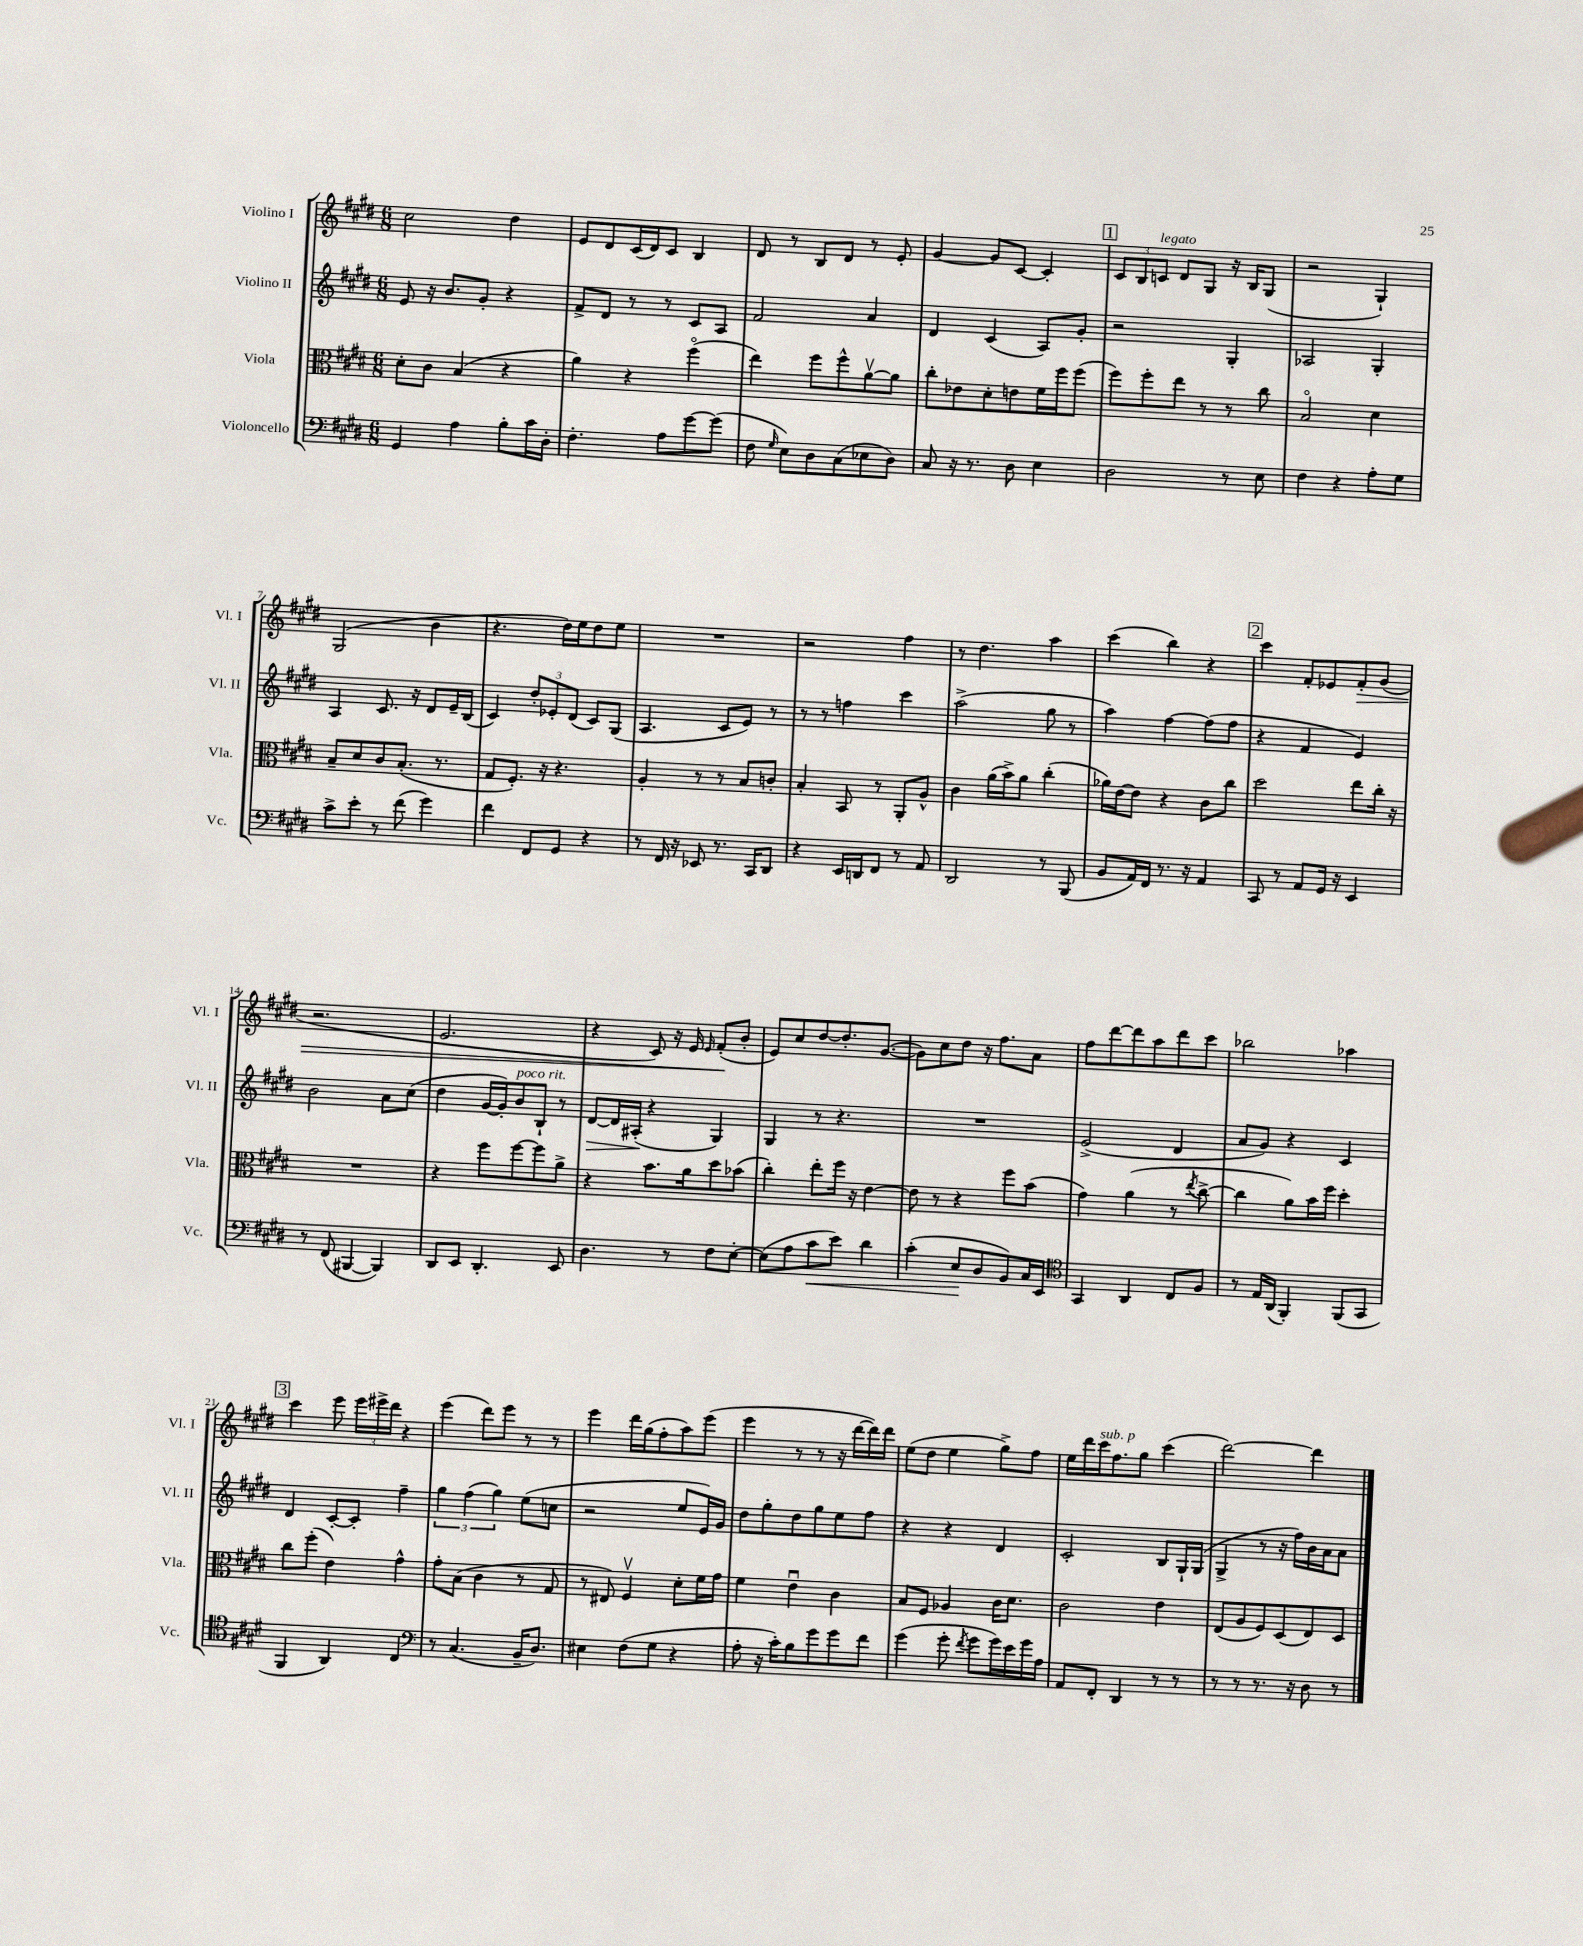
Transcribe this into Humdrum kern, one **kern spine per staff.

**kern	**dynam	**kern	**kern	**dynam	**kern	**dynam
*part4	*part4	*part3	*part2	*part2	*part1	*part1
*staff4	*staff4	*staff3	*staff2	*staff2	*staff1	*staff1
*I"Violoncello	*	*I"Viola	*I"Violino II	*	*I"Violino I	*
*I'Vc.	*	*I'Vla.	*I'Vl. II	*	*I'Vl. I	*
*clefF4	*	*clefC3	*clefG2	*	*clefG2	*
*k[f#c#g#d#]	*	*k[f#c#g#d#]	*k[f#c#g#d#]	*	*k[f#c#g#d#]	*
*M6/8	*	*M6/8	*M6/8	*	*M6/8	*
=1	=1	=1	=1	=1	=1	=1
4GG#/	.	8d#'\L	8e/	.	2cc#\	.
.	.	8c#\J	16r	.	.	.
.	.	.	8.b/L	.	.	.
4A\	.	(4B/	.	.	.	.
.	.	.	8g#'/J	.	.	.
8B'\L	.	4r	4r	.	4dd#\	.
16c#\L	.	.	.	.	.	.
16D#'\JJ	.	.	.	.	.	.
=2	=2	=2	=2	=2	=2	=2
4.F#'\	.	4a\)	8f#^/L	.	8e/L	.
.	.	.	8d#/J	.	8d#/	.
.	.	4r	8r	.	(16c#/L	.
.	.	.	.	.	16d#/J)	.
8A\L	.	.	8r	.	8c#/J	.
[8g#\	.	(4ff#\	8c#/L	.	4B/	.
(8g#\J]	.	.	8A/J	.	.	.
=3	=3	=3	=3	=3	=3	=3
8F#\	.	4ee\)	2f#/	.	8d#/	.
16qqG#/	.	.	.	.	.	.
8E\L)	.	.	.	.	8r	.
8D#\	.	8ff#\L	.	.	8B/L	.
(8C#\	.	8ff#^^\	.	.	8d#/J	.
8E-X\	.	[8av\	4a/	.	8r	.
8D#\J)	.	8a\J]	.	.	8e'/	.
=4	=4	=4	=4	=4	=4	=4
8C#/	.	8cc#'\L	4d#/	.	[4g#/	.
16r	.	8e-X\	.	.	.	.
8.r	.	.	.	.	.	.
.	.	8d#'\	(4c#/	.	8g#/L]	.
8D#\	.	8en\	.	.	[8c#/J	.
4E\	.	16f#\L	8A/L)	.	4c#'/]	.
.	.	16ff#\J	.	.	.	.
.	.	(8ff#\J	8g#'/J	.	.	.
!!LO:REH:place=s1:t=1
=5	=5	=5	=5	=5	=5	=5
2D#\	.	8ff#\L)	2r	.	12c#/L	.
.	.	.	.	.	12B/	.
.	.	8ff#'\	.	.	.	.
!	!	!	!	!	!LO:TX:a:i:t=legato	!
.	.	.	.	.	12cn/J	.
.	.	8ee\J	.	.	8d#/L	.
.	.	8r	.	.	8G#/J	.
8r	.	8r	4G#'/	.	16r	.
.	.	.	.	.	16B/KL	.
8E\	.	8cc#\	.	.	(8G#/J	.
=6	=6	=6	=6	=6	=6	=6
4F#\	.	2B/	2A-X/	.	2r	.
4r	.	.	.	.	.	.
8A'\L	.	4d#\	4G#'/	.	4G#`/)	.
8G#\J	.	.	.	.	.	.
!!LO:LB:g=z
=7	=7	=7	=7	=7	=7	=7
8c#^\L	.	8B~/L	4A/	.	(2G#/	.
8e'\J	.	8d#/	.	.	.	.
8r	.	8c#/	8.c#/	.	.	.
(8f#\	.	(8.B'/J	.	.	.	.
.	.	.	16r	.	.	.
4g#\)	.	.	8d#/L	.	4b\	.
.	.	8.r	.	.	.	.
.	.	.	16e~/L	.	.	.
.	.	.	(16B/JJ	.	.	.
=8	=8	=8	=8	=8	=8	=8
4f#\	.	8G#/L	4c#/)	.	4.r	.
.	.	8.F#'/J)	.	.	.	.
8FF#/L	.	.	12dd#'/L	.	.	.
.	.	16r	.	.	.	.
.	.	.	12e-X'/	.	.	.
8GG#/J	.	4.r	.	.	16dd#\LL)	.
.	.	.	(12d#/J	.	.	.
.	.	.	.	.	16ee\J	.
4r	.	.	8c#/L)	.	8dd#\	.
.	.	.	(8G#/J	.	8ee\J	.
=9	=9	=9	=9	=9	=9	=9
8r	.	4A'/	4.A/	.	2.r	.
16FF#/	.	.	.	.	.	.
16r	.	.	.	.	.	.
8EE-X/	.	8r	.	.	.	.
8.r	.	8r	8c#/L	.	.	.
.	.	8B/L	8e/J)	.	.	.
16CC#/KL	.	.	.	.	.	.
8DD#/J	.	8cn'/J	8r	.	.	.
=10	=10	=10	=10	=10	=10	=10
4r	.	4B'/	8r	.	2r	.
.	.	.	8r	.	.	.
16EE/LL	.	8BB/	4ffn\	.	.	.
16DDn/J	.	.	.	.	.	.
8FF#/J	.	8r	.	.	.	.
8r	.	8AA'/L	4ccc#\	.	4ff#\	.
8AA/	.	8A^^/J	.	.	.	.
=11	=11	=11	=11	=11	=11	=11
2DD#/	.	4c#\	(2aa^\	.	8r	.
.	.	.	.	.	4.dd#\	.
.	.	(16a\LL	.	.	.	.
.	.	16b^\J)	.	.	.	.
.	.	8a\J	.	.	.	.
8r	.	(4cc#'\	8gg#\	.	4aa\	.
(8BBB/	.	.	8r	.	.	.
=12	=12	=12	=12	=12	=12	=12
8BB/L	.	16a-X\LL)	4aa\)	.	(4ccc#\	.
.	.	[16e\J	.	.	.	.
16AA/L)	.	8e\J]	.	.	.	.
16FF#/JJ	.	.	.	.	.	.
8.r	.	4r	[4ff#\	.	4bb\)	.
16r	.	.	.	.	.	.
4AA/	.	8c#\L	(8ff#\L]	.	4r	.
.	.	8cc#\J	8ff#\J	.	.	.
!!LO:REH:place=s1:t=2
=13	=13	=13	=13	=13	=13	=13
8CC#/	.	2dd#\	4r	.	4ccc#\	.
8r	.	.	.	.	.	.
8AA/L	.	.	4f#/	.	8f#'/L	.
16GG#/Jk	.	.	.	.	8e-X/	.
16r	.	.	.	.	.	.
!	!	!	!	!	!	!LO:HP:b
4EE/	.	8ee\L	4e/)	.	8f#'/	>
.	.	16cc#'\Jk	.	.	(8g#/J	.
.	.	16r	.	.	.	.
!!LO:LB:g=z
=14	=14	=14	=14	=14	=14	=14
8r	.	2.r	2b\	.	2.r	.
(8FF#/	.	.	.	.	.	.
[4BBB#X/	.	.	.	.	.	.
4BBB#/])	.	.	8a\L	.	.	.
.	.	.	(8cc#\J	.	.	.
=15	=15	=15	=15	=15	=15	=15
8DD#/L	.	4r	4dd#\	.	2.e/	.
8EE/J	.	.	.	.	.	.
4.DD#'/	.	8ff#\L	[16g#/LL	.	.	.
.	.	.	16g#'/J])	.	.	.
!	!	!	!LO:TX:a:i:t=poco rit.	!	!	!
.	.	[8ff#\	8b/	.	.	.
.	.	8ff#\]	8B`/J	.	.	.
8EE/	.	8a^\J	8r	.	.	.
=16	=16	=16	=16	=16	=16	=16
!	!	!	!	!LO:HP:b	!	!
4.D#\	.	4r	[8d#/L	>	4r	.
.	.	.	16d#/L]	.	.	.
.	.	.	(16A#X'/JJ	.	.	.
.	.	8.b\L	4r	]	8c#/)	.
8r	.	.	.	.	16r	.
.	.	16a\k	.	.	16e/	.
.	.	.	.	.	16qqe/	.
8F#\L	.	8dd#\	4G#/)	.	(8f#'/L	.
[8E'\J	.	(8b-X\J	.	.	8b'/J	]
=17	=17	=17	=17	=17	=17	=17
(8E\L]	.	4cc#'\)	4G#/	.	8e/L)	.
8A\	.	.	.	.	8cc#/	.
!	!LO:HP:b	!	!	!	!	!
8c#\	<	8ee'\L	8r	.	[8dd#/	.
8e\J)	.	16ff#\Jk	4.r	.	8.dd#'/]	.
.	.	16r	.	.	.	.
4d#\	.	[4e\	.	.	.	.
.	.	.	.	.	([8.g#/J	.
=18	=18	=18	=18	=18	=18	=18
(4c#'\	.	8e\]	2.r	.	8g#\L])	.
.	.	8r	.	.	8cc#\	.
8E/L	.	4r	.	.	8dd#\J	.
8D#/	[	.	.	.	16r	.
.	.	.	.	.	8.ff#\L	.
8BB/)	.	8ff#\L	.	.	.	.
16C#/L	.	(8b\J	.	.	8a\J	.
16EE/JJ	.	.	.	.	.	.
=19	=19	=19	=19	=19	=19	=19
*clefC4	*	*	*	*	*	*
4GG#/	.	4g#\)	(2e^/	.	8ff#\L	.
.	.	.	.	.	[8ddd#\	.
4AA/	.	(4a\	.	.	8ddd#\]	.
.	.	.	.	.	8aa\	.
8C#/L	.	8r	4d#/	.	8ddd#\	.
.	.	8qee/	.	.	.	.
8F#/J	.	[8cc#^\	.	.	8ccc#\J	.
=20	=20	=20	=20	=20	=20	=20
8r	.	4cc#\]	8a/L	.	2bb-X\	.
16E/LL	.	.	8g#/J)	.	.	.
(16AA/JJ	.	.	.	.	.	.
4FF#'/)	.	8a\L)	4r	.	.	.
.	.	16b\L	.	.	.	.
.	.	16ff#\JJ	.	.	.	.
(8FF#/L	.	4dd#'\	4c#/	.	4aa-X\	.
8GG#/J	.	.	.	.	.	.
!!LO:LB:g=z
!!LO:REH:place=s1:t=3
=21	=21	=21	=21	=21	=21	=21
4FF#/	.	8cc#\L	4d#/	.	4ccc#\	.
.	.	(8ff#'\J	.	.	.	.
4AA/)	.	4e\)	[8c#'/L	.	8eee\	.
.	.	.	8c#'/J]	.	24eee\LL	.
.	.	.	.	.	24eee#X^\	.
.	.	.	.	.	24ddd#\JJ	.
4C#/	.	4g#^^\	4ff#~\	.	4r	.
=22	=22	=22	=22	=22	=22	=22
*clefF4	*	*	*	*	*	*
8r	.	8g#'\L	6gg#\	.	(4eee\	.
(4.C#/	.	(8B\J	.	.	.	.
.	.	.	(6ff#\	.	.	.
.	.	4c#\	.	.	8ddd#\L)	.
.	.	.	6gg#\)	.	.	.
.	.	.	.	.	8eee\J	.
16BB~/KL	.	8r	(8ee\L	.	8r	.
8.D#/J)	.	.	.	.	.	.
.	.	8G#/	8ccn\J	.	8r	.
=23	=23	=23	=23	=23	=23	=23
4E#X\	.	8r	2r	.	4eee\	.
.	.	8E#X/)	.	.	.	.
(8F#\L	.	4F#v/	.	.	16ddd#\LL	.
.	.	.	.	.	(16gg#\J	.
8G#\J	.	.	.	.	8ff#'\	.
4r	.	8d#'\L	8ee/L	.	8aa\)	.
.	.	16f#\L	16e/L)	.	(8eee\J	.
.	.	16g#\JJ	16g#/JJ	.	.	.
=24	=24	=24	=24	=24	=24	=24
8A'\	.	4f#\	8dd#\L	.	4eee\	.
16r	.	.	8gg#'\	.	.	.
16c#'\KL)	.	.	.	.	.	.
8B\	.	4eu\	8dd#\	.	8r	.
8g#\	.	.	8gg#\	.	8r	.
8g#\	.	4c#\	8ee\	.	16r	.
.	.	.	.	.	[16ddd#\LL	.
8f#\J	.	.	8ff#\J	.	16ddd#\])	.
.	.	.	.	.	16ddd#\JJ	.
=25	=25	=25	=25	=25	=25	=25
(4g#\	.	8B/L	4r	.	(8ee\L	.
.	.	8F#/J	.	.	8dd#\J	.
8g#'\	.	4A-X/	4r	.	4ee\	.
8qf#/	.	.	.	.	.	.
8g#\L	.	.	.	.	.	.
16g#\L)	.	16c#\KL	4d#/	.	8gg#^\L)	.
16e\	.	8.d#\J	.	.	.	.
16g#\	.	.	.	.	8ff#\J	.
16A\JJ	.	.	.	.	.	.
=26	=26	=26	=26	=26	=26	=26
8AA/L	.	2c#\	2c#'/	.	16ee\LL	.
.	.	.	.	.	16ddd#\	.
!	!	!	!	!	!LO:TX:a:i:t=sub. p	!
8FF#'/J	.	.	.	.	16ccc#\J	.
.	.	.	.	.	8.ff#\	.
4DD#/	.	.	.	.	.	.
.	.	.	.	.	8gg#\J	.
8r	.	4e\	8B/L	.	(4ccc#\	.
8r	.	.	16G#`/L	.	.	.
.	.	.	(16G#/JJ	.	.	.
=27	=27	=27	=27	=27	=27	=27
8r	.	(8E/L	4G#^/	.	[2ddd#\)	.
8r	.	8A/	.	.	.	.
8.r	.	8F#/)	8r	.	.	.
.	.	(8D#/	16r	.	.	.
16r	.	.	16ff#\LL)	.	.	.
8D#\	.	8E/)	16b\	.	4ddd#\]	.
.	.	.	16a\J	.	.	.
8r	.	8D#/J	8a\J	.	.	.
==	==	==	==	==	==	==
*-	*-	*-	*-	*-	*-	*-
